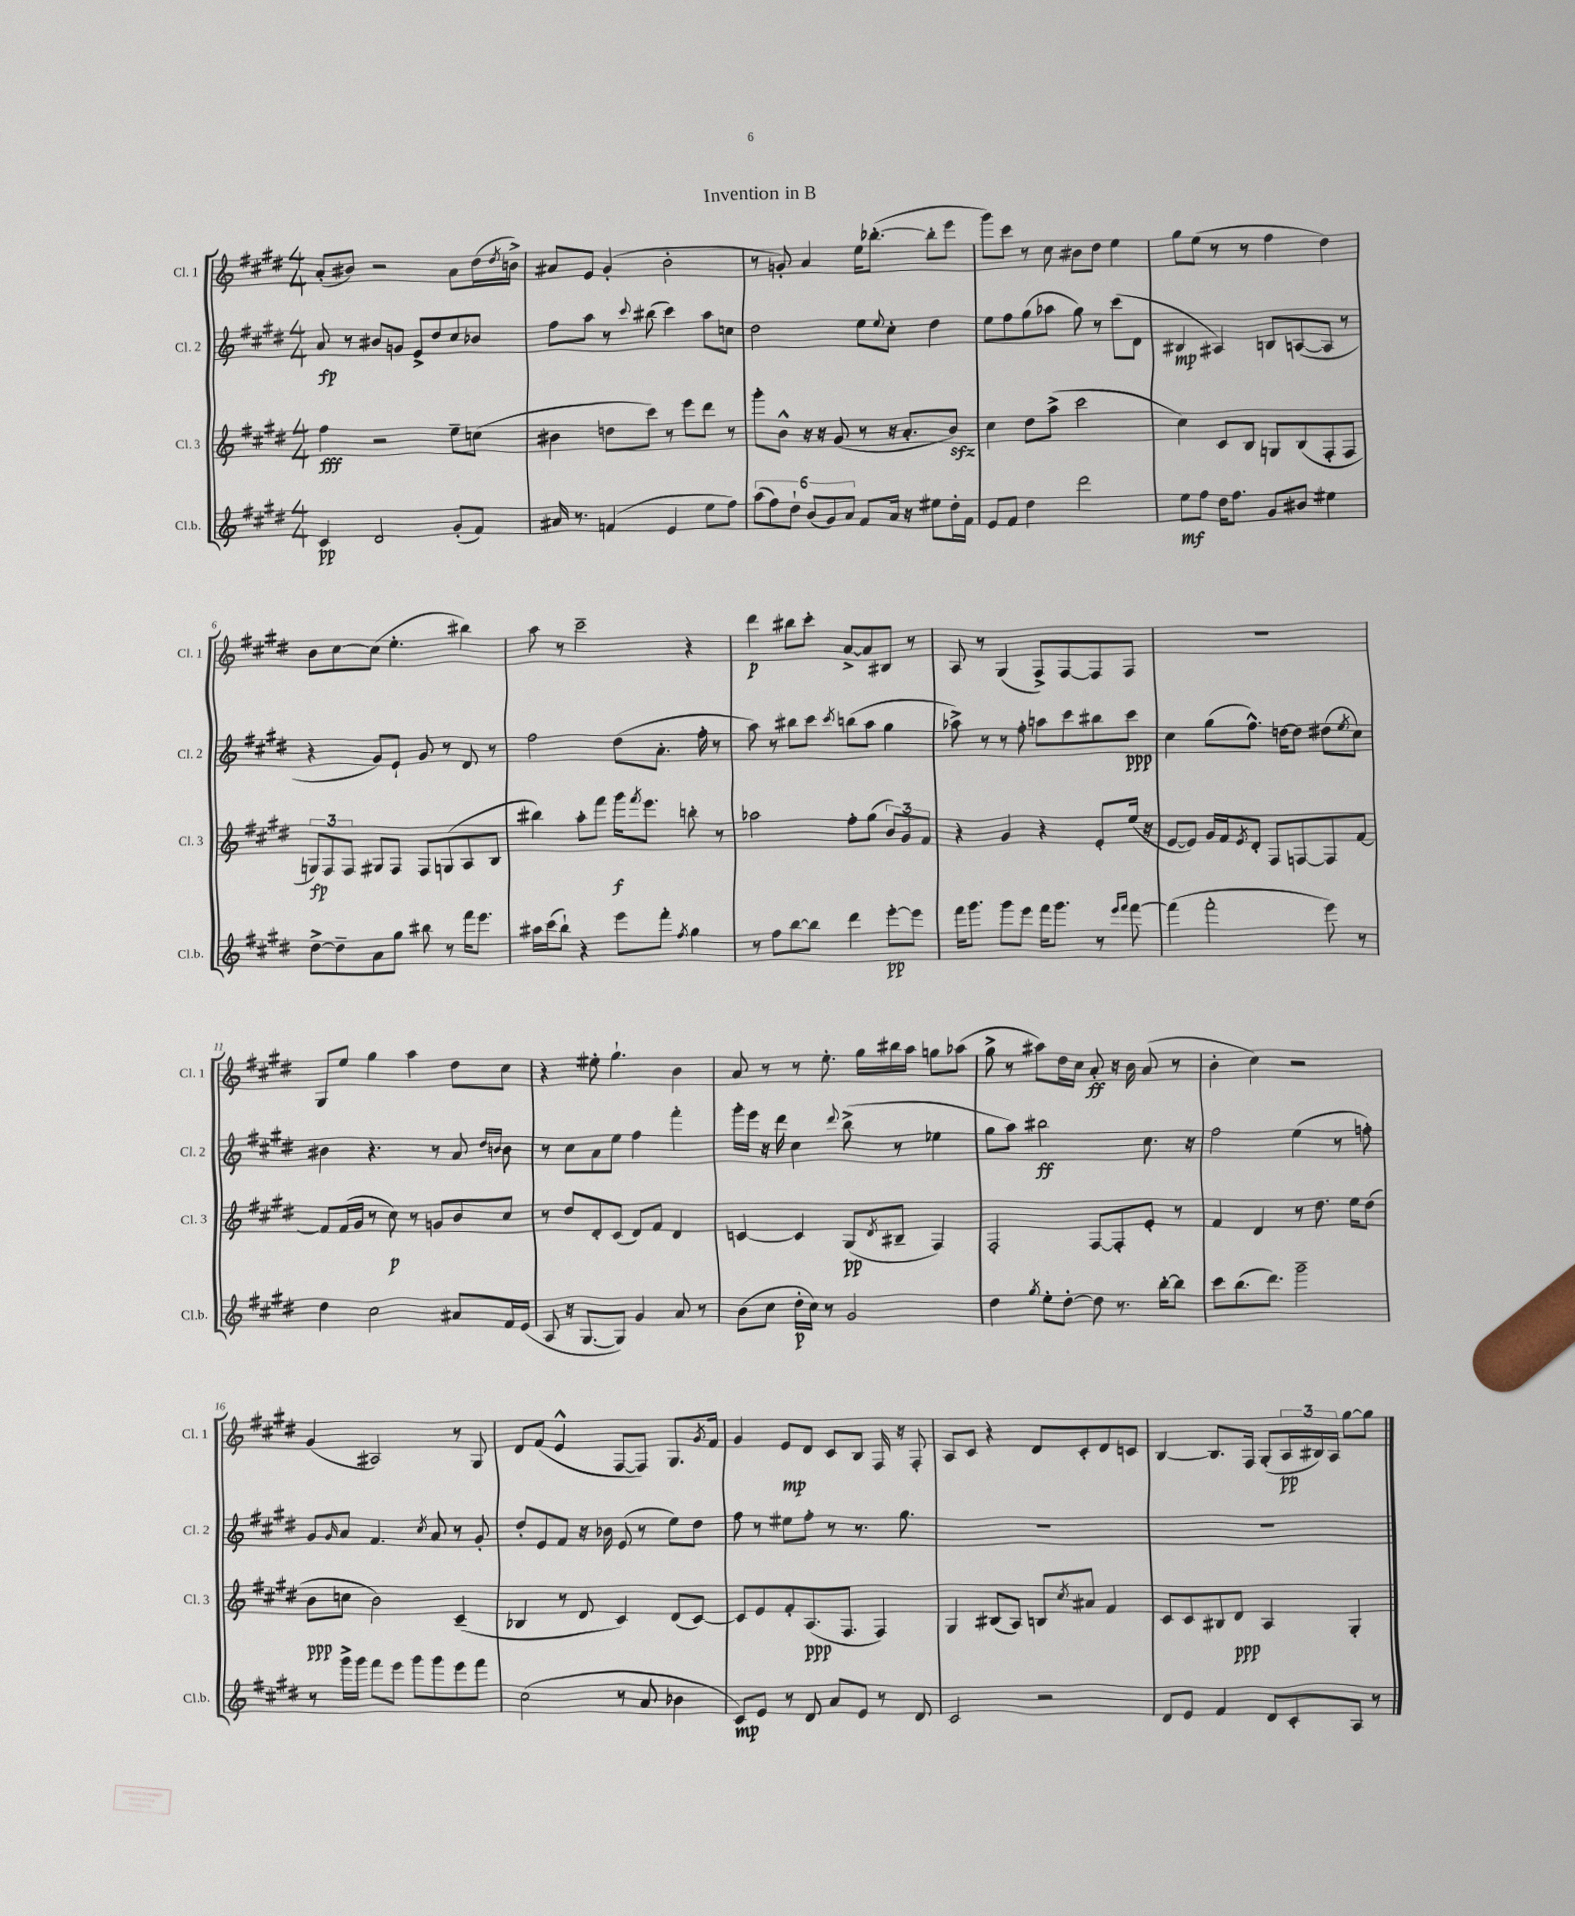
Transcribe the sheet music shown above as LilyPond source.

\header { title = "Invention in B" }
<<
\new StaffGroup <<
\new Staff = "s0" \with { instrumentName = "Cl. 1" shortInstrumentName = "Cl. 1" } {
    \clef treble \key e \major \numericTimeSignature \time 4/4
    a'8-.( bis'8) r2 a'8 dis''16( \acciaccatura { dis''8 } b'16->) |
    ais'8 e'8 gis'4-.( b'2-. |
    r8 g'8-.) a'4 e''16 bes''8.~-.( bes''8-. e'''8 |
    gis'''8) cis'''8 r8 cis''8 bis'8 dis''8 e''4 |
    gis''8 e''8( r8 r8 fis''4 dis''4) |
    b'8 cis''8~ cis''8( e''4.-. bis''4) |
    a''8 r8 cis'''2-- r4 |
    dis'''4\p bis''8 cis'''8-. a'8~-> a'8 bis8 r8 |
    a8 r8 gis4( fis8->) fis8~ fis8 fis8 |
    R1 |
    gis8 e''8 gis''4 a''4 dis''8 cis''8 |
    r4 eis''8-. gis''4.-! b'4 |
    a'8 r8 r8 e''8.-. gis''16 bis''16 a''16 g''8 aes''8( |
    gis''8-> r8 ais''8) dis''16 cis''16 a'8-.\ff r16 b'16 a'8( r8 |
    b'4-. cis''4) r2 |
    gis'4( ais2) r8 gis8 |
    dis'8 fis'8( e'4-^ fis8~ fis8) gis8. \acciaccatura { gis'8 } fis'16 |
    gis'4 e'8\mp dis'8 cis'8 b8 fis16 r16 fis8-. |
    a8 cis'8 r4 dis'8 cis'8-. dis'8 c'8 |
    b4~ b8. fis16 gis8-.( \tuplet 3/2 { a16\pp bis16) a16 } gis''8~ gis''8 \bar "|." |
}
\new Staff = "s1" \with { instrumentName = "Cl. 2" shortInstrumentName = "Cl. 2" } {
    \clef treble \key e \major \numericTimeSignature \time 4/4
    a'8\fp r8 bis'8 g'8 e'8-> dis''8 cis''8 bes'8 |
    fis''8 a''8 r8 \appoggiatura { cis'''8 } bis''8( cis'''4) a''8 c''8 |
    dis''2 e''8 \appoggiatura { e''8 } cis''8-. dis''4 |
    e''8 fis''8 gis''8( aes''8 gis''8) r8 cis'''8( dis'8 |
    bis4\mp ais4) b8 a8~( a8 r8 |
    r4 gis'8) e'8-! gis'8 r8 dis'8 r8 |
    fis''2 dis''8( a'8.-. fis''16-. r8 |
    a''8) r8 bis''8 cis'''8 \acciaccatura { cis'''8 } b''8( a''8 gis''4 |
    aes''8->) r8 r8 fis''8-. a''8 cis'''8 bis''8 cis'''8\ppp |
    cis''4 gis''8( fis''8.-^) d''16~ d''8 dis''8( \acciaccatura { e''8 } cis''8) |
    bis'4 r4. r8 a'8 \grace { dis''16 b'16 } b'8 |
    r8 cis''8 a'8 e''8 fis''4 fis'''4-. |
    gis'''16-. e'''16 r16 dis'''16 cis''4 \appoggiatura { dis'''8 } b''8->( r8 ees''4 |
    gis''8 a''8) bis''2\ff cis''8. r16 |
    fis''2 e''4( r8 f''8-.) |
    gis'8 \grace { gis'16 } a'8 fis'4. \acciaccatura { cis''8 } a'8 r8 gis'8-. |
    dis''8-. e'8 fis'8 r16 bes'16 e'8( r8 e''8) dis''8 |
    fis''8 r8 eis''8 fis''8-. r8 r8. gis''8. |
    R1 |
    R1 \bar "|." |
}
\new Staff = "s2" \with { instrumentName = "Cl. 3" shortInstrumentName = "Cl. 3" } {
    \clef treble \key e \major \numericTimeSignature \time 4/4
    fis''4\fff r2 e''8-- c''8( |
    bis'4 d''8 cis'''8) r8 e'''8 dis'''8 r8 |
    gis'''8-. b'8-^ r16 r16 gis'8( r8 r16 a'8.-. b'8\sfz) |
    cis''4 dis''8 a''8->( cis'''2 |
    cis''4) cis'8 b8 g8 b8( fis8-. fis8 |
    \tuplet 3/2 { g8\fp) fis8 fis8 } gis8 fis8 fis8 g8( a8 b8 |
    bis''4) a''8-. fis'''8 gis'''16\f \acciaccatura { fis'''8 } e'''8. b''8-. r8 |
    aes''2 fis''8-. gis''8( \tuplet 3/2 { b'8) gis'8 fis'8 } |
    r4 gis'4 r4 e'8-. e''16( r16 |
    e'8~ e'8) gis'16 fis'16 \acciaccatura { e'8 } dis'8-. fis8 f8~ f8 fis'8~ |
    fis'8 fis'16( gis'16 r8 cis''8\p) r8 g'8 b'8 cis''8 |
    r8 dis''8 dis'8-. cis'8( dis'8) fis'8 dis'4 |
    c'4~ c'4 gis8\pp( \acciaccatura { dis'8 } bis8-- fis4) |
    fis2-. fis8~ fis8-. e'8-. r8 |
    fis'4 dis'4 r8 dis''8. e''16 dis''8( |
    b'8\ppp c''8 b'2) cis'4--( |
    bes4 r8 dis'8 cis'4) dis'8( cis'8~) |
    cis'8 e'8 fis'8-. a8.\ppp( fis8. fis4) |
    gis4 bis8( a8) b8 \acciaccatura { cis''8 } ais'8 fis'4 |
    cis'8 cis'8 bis8 dis'8\ppp a4 gis4-. \bar "|." |
}
\new Staff = "s3" \with { instrumentName = "Cl.b." shortInstrumentName = "Cl.b." } {
    \clef treble \key e \major \numericTimeSignature \time 4/4
    cis'4\pp dis'2 gis'8-.( fis'8) |
    ais'16 r8. f'4( e'4 e''8 fis''8) |
    \tuplet 6/4 { a''8( fis''8) dis''8-! b'8( gis'8) a'8 } fis'8 a'16 r16 eis''8 dis''16-. fis'16 |
    e'8 fis'8 dis''4 dis'''2 |
    e''8\mf fis''8 dis''16 fis''8. gis'8 bis'8 eis''4 |
    dis''8~-> dis''8-- a'8 gis''8 bis''8 r8 fis'''16 e'''8. |
    ais''16 cis'''16( b''8-!) r4 e'''8 fis'''8-. \acciaccatura { fis''8 } gis''4 |
    r8 fis''8 b''8~ b''8 dis'''4 e'''8~-.\pp e'''8 |
    fis'''16 gis'''8. gis'''8 e'''8 fis'''16 gis'''8. r8 \grace { e'''16 fis'''16 } fis'''8~ |
    fis'''4( fis'''2-. e'''8) r8 |
    dis''4 cis''2 ais'8 fis'16 e'16( |
    a8 r16 gis8.~ gis8) gis'4 a'8 r8 |
    b'8( cis''8 dis''16-.\p cis''16) r8 gis'2 |
    dis''4 \acciaccatura { gis''8 } e''8-. dis''8~-. dis''8 r8. b''16~-. b''8 |
    cis'''8 b''8.( dis'''8.) gis'''2-- |
    r8 gis'''16-> gis'''16 fis'''8 e'''8 gis'''8 gis'''8 e'''8 fis'''8 |
    cis''2( r8 a'8 bes'4 |
    cis'8\mp) e'8 r8 dis'8 a'8 e'8 r8 dis'8 |
    cis'2 r2 |
    dis'8 e'8 fis'4 dis'8 cis'8-. a8 r8 \bar "|." |
}
>>
>>
